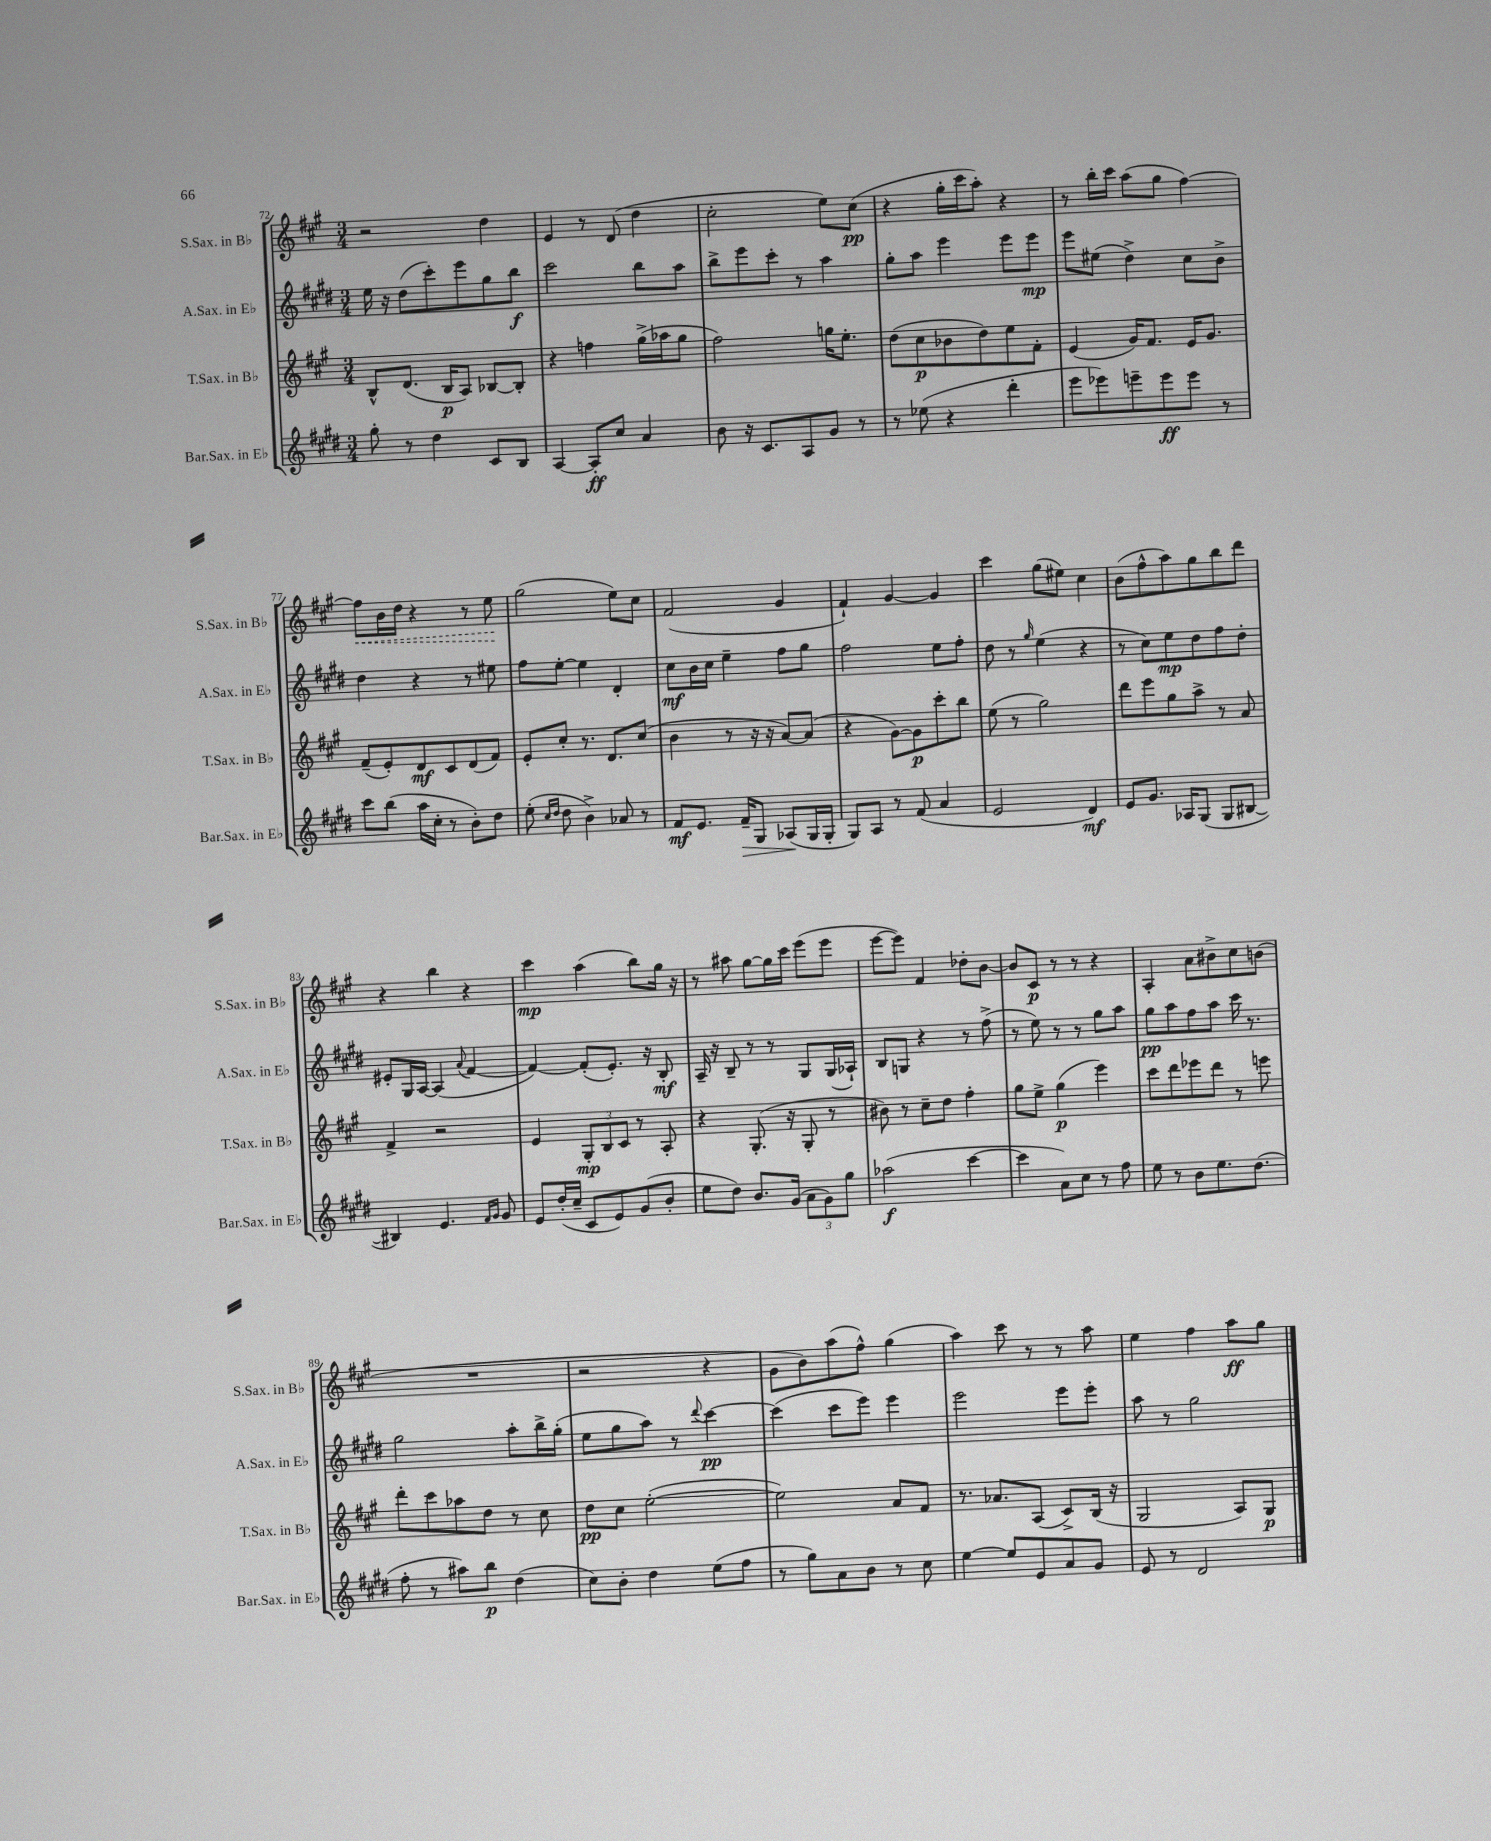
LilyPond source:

<<
\new StaffGroup <<
\new Staff = "s0" \with { instrumentName = "S.Sax. in Bb" shortInstrumentName = "S.Sax. in Bb" } {
    \clef treble \key a \major \numericTimeSignature \time 3/4
    r2 d''4 |
    e'4 r8 d'8( d''4 |
    cis''2-. e''8) cis''8\pp( |
    r4 gis''16-. cis'''16 a''8-.) r4 |
    r8 b''16-. cis'''16 a''8( gis''8 fis''4~) |
    \once \override Hairpin.style = #'dashed-line fis''8\< b'16 d''16 r4 r8 e''8\! |
    gis''2( e''8) cis''8 |
    fis'2( gis'4 |
    fis'4-!) gis'4~ gis'4 |
    cis'''4 gis''8( eis''8) cis''4 |
    b'8( fis''8-^ a''8) gis''8 b''8 d'''8 |
    r4 b''4 r4 |
    cis'''4\mp a''4( b''8) gis''16 r16 |
    r8 ais''8 gis''8~ gis''16 cis'''16 e'''8( e'''8 |
    e'''8~ e'''8) fis'4 des''8-. b'8~ |
    b'8 cis'8\p r8 r8 r4 |
    a4-. a'8 bis'8-> cis''8 b'8( |
    R2. |
    r2 r4 |
    gis'8 b'8) a''8( fis''8-^) gis''4( |
    a''4) cis'''8 r8 r8 a''8 |
    e''4 fis''4 a''8\ff gis''8 \bar "|." |
}
\new Staff = "s1" \with { instrumentName = "A.Sax. in Eb" shortInstrumentName = "A.Sax. in Eb" } {
    \clef treble \key e \major \numericTimeSignature \time 3/4
    e''16 r16 dis''8( cis'''8-.) e'''8 gis''8 b''8\f |
    cis'''2 b''8 a''8 |
    b''8-> e'''8 cis'''8-. r8 a''4 |
    gis''8-. a''8 e'''4 e'''8 e'''8\mp |
    e'''8 eis''8( dis''4->) cis''8 b'8-> |
    dis''4 r4 r8 eis''8 |
    fis''8 e''8~-. e''4 dis'4-. |
    cis''8\mf b'16 cis''16 e''4-- fis''8 gis''8 |
    fis''2 e''8 fis''8-. |
    dis''8 r8 \grace { gis''16 } e''4( r4 |
    r8 cis''8) e''8\mp dis''8 fis''8 dis''8-. |
    eis'8-. gis16 a16~ a4( \appoggiatura { a'8 } fis'4~ |
    fis'4~) fis'8-.( e'8.-.) r16 b8-.\mf |
    a16-- r16 b8-- r8 r8 gis8 gis16( aes16-!) |
    b8 g8 r4 r8 fis''8->( |
    r8 e''8) r8 r8 gis''8 a''8 |
    gis''8\pp a''8 fis''8 a''8 cis'''16 r8. |
    gis''2 a''8-. b''16-> gis''16-.( |
    e''8 gis''8 a''8) r8 \appoggiatura { dis'''8 } cis'''4~\pp |
    cis'''4( cis'''8 e'''8) e'''4 |
    e'''2 e'''8 e'''8-. |
    a''8 r8 gis''2 \bar "|." |
}
\new Staff = "s2" \with { instrumentName = "T.Sax. in Bb" shortInstrumentName = "T.Sax. in Bb" } {
    \clef treble \key a \major \numericTimeSignature \time 3/4
    b8-^ d'8.( b16\p a8) bes8~ bes8-. |
    r4 f''4 gis''16->( aes''16 gis''8 |
    fis''2) g''16 e''8.-. |
    d''8( cis''8\p bes'8 d''8) e''8 fis'8-. |
    e'4( gis'16) fis'8. e'16 gis'8. |
    fis'8--( e'8-.) d'8\mf cis'8 d'8( fis'8) |
    e'8-. cis''8-. r8. d'8. cis''8( |
    b'4 r8 r16 r16 a'8~) a'8( |
    r4 gis'8~) gis'8\p cis'''8-. b''8 |
    e''8( r8 gis''2) |
    d'''8 e'''8 gis''8 a''8-> r8 a'8 |
    fis'4-> r2 |
    e'4 \tuplet 3/2 { gis8-.\mp b8 cis'8 } r8 a8-. |
    r4 gis8.-.( r16 gis8-. r8 |
    bis'8) r8 cis''8-- d''8 fis''4-. |
    gis''8 e''8-> gis''4\p( e'''4) |
    cis'''8 d'''8 ees'''8 d'''8 r8 e'''8 |
    d'''8-. cis'''8 aes''8 d''8 r8 cis''8 |
    d''8\pp cis''8 e''2~-.( |
    e''2) a'8 fis'8 |
    r8. aes'8. a8( cis'8->) b16( r16 |
    gis2 a8) gis8\p \bar "|." |
}
\new Staff = "s3" \with { instrumentName = "Bar.Sax. in Eb" shortInstrumentName = "Bar.Sax. in Eb" } {
    \clef treble \key e \major \numericTimeSignature \time 3/4
    gis''8-. r8 dis''4 cis'8 b8 |
    a4~ a8-.\ff cis''8 a'4 |
    b'8 r16 cis'8. a8 gis'8 r8 |
    r8 ees''8( r4 dis'''4-. |
    e'''8 ees'''8) e'''8-- e'''8\ff e'''8 r8 |
    cis'''8 b''8( a''16 cis''16-. r8 b'8-.) dis''8 |
    e''8-.( \grace { cis''16 dis''16 } dis''8 b'4->) aes'8 r8 |
    fis'8\mf e'8. fis'16--\> gis8 aes8\!( gis16 gis16-. |
    gis8) a8 r8 fis'8( a'4 |
    e'2 dis'4\mf) |
    e'8 gis'8. aes16 gis8( gis8 bis8~ |
    bis4) e'4. \grace { fis'16 gis'16 } gis'8 |
    e'8 dis''16-.( cis''16-- cis'8 e'8) gis'8( b'8-. |
    e''8 dis''8) b'8. gis'16( \tuplet 3/2 { a'8 gis'8) gis''8 } |
    aes''2\f( cis'''4~ |
    cis'''4 a'8) cis''8 r8 fis''8 |
    e''8 r8 b'8 e''8. dis''8.( |
    fis''8-. r8 ais''8) b''8\p dis''4( |
    cis''8) b'8-. dis''4 e''8( fis''8 |
    r8 gis''8) a'8 b'8 r8 cis''8 |
    e''4~ e''8 e'8 a'8 gis'8 |
    e'8 r8 dis'2 \bar "|." |
}
>>
>>
\layout { \context { \Score currentBarNumber = #72 } }
